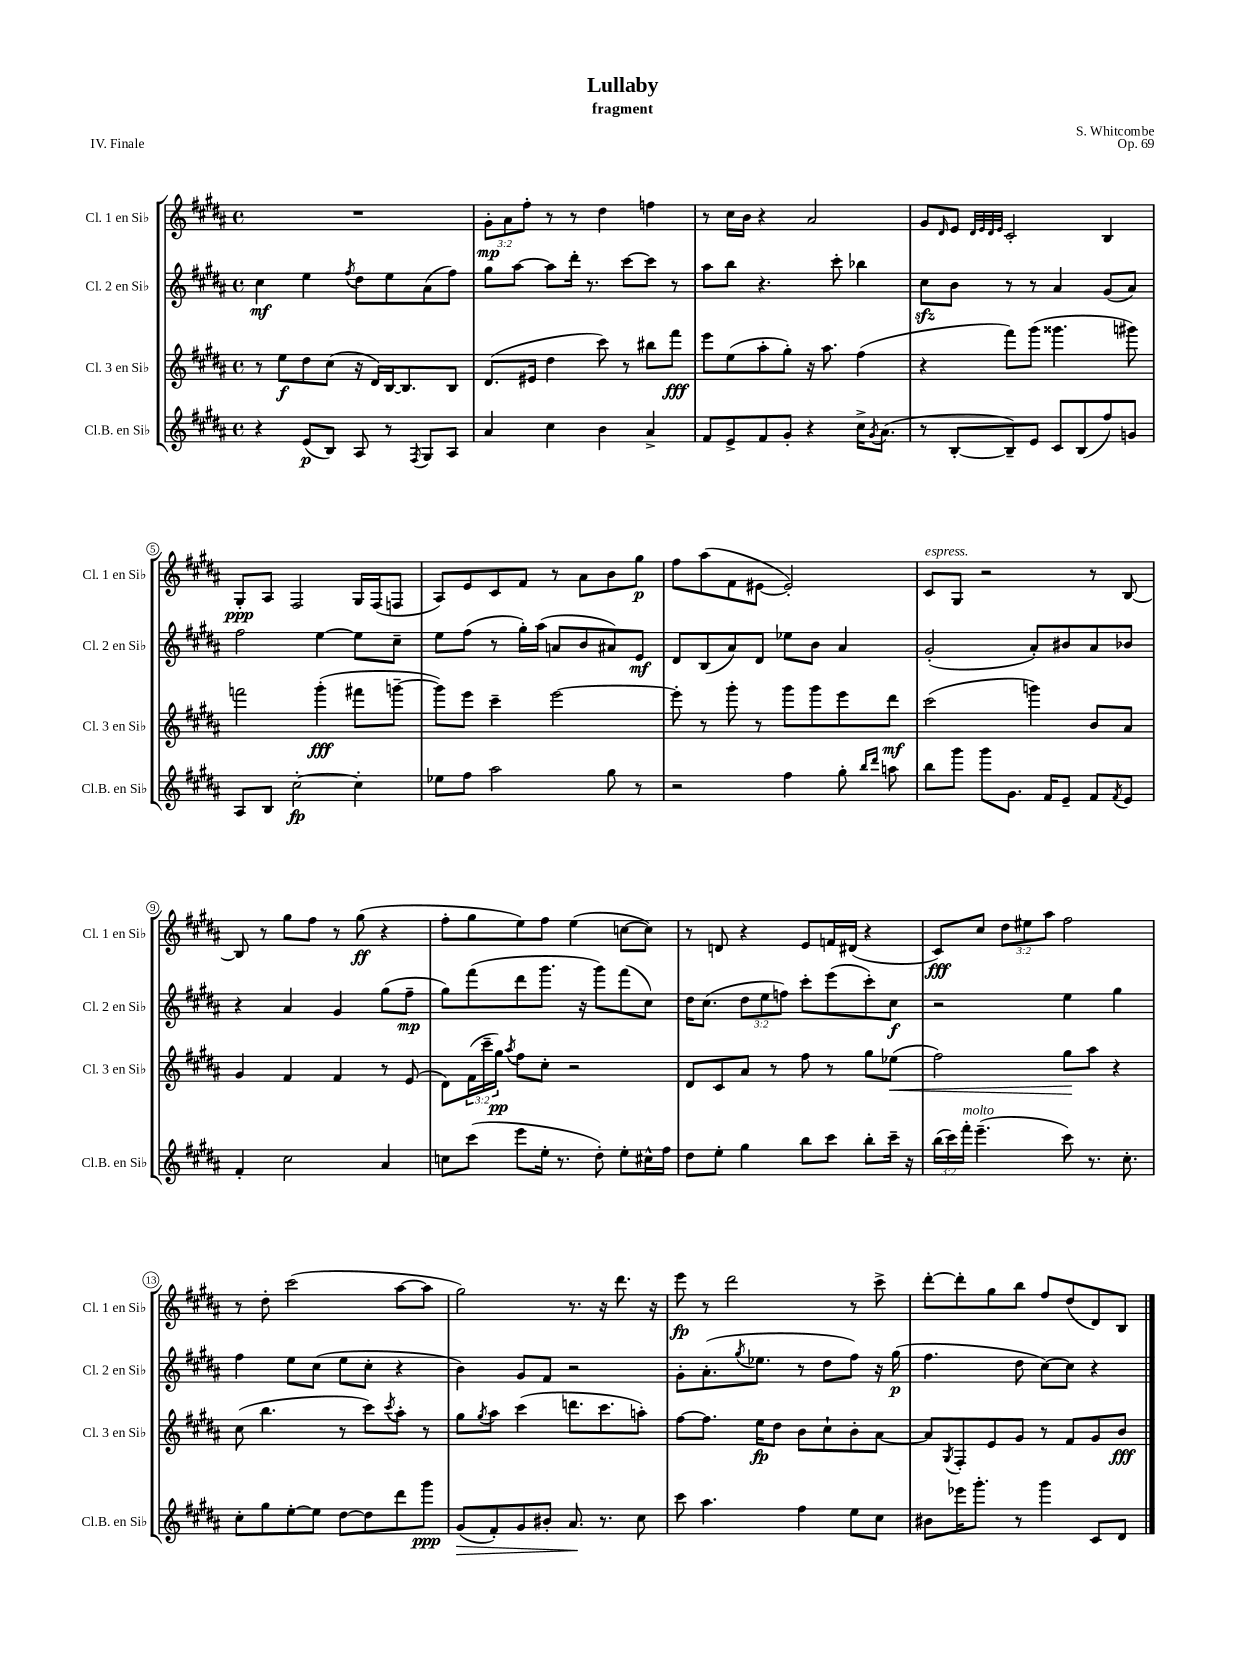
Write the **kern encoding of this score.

**kern	**kern	**kern	**kern
*staff4	*staff3	*staff2	*staff1
*clefG2	*clefG2	*clefG2	*clefG2
*k[f#c#g#d#a#]	*k[f#c#g#d#a#]	*k[f#c#g#d#a#]	*k[f#c#g#d#a#]
*M4/4	*M4/4	*M4/4	*M4/4
*met(c)	*met(c)	*met(c)	*met(c)
4r	8r	4cc#	1r
.	8ee	.	.
(8e	8dd#	4ee	.
8B)	(8cc#	.	.
.	.	8qff#	.
8A#	16r	8dd#	.
.	16d#)	.	.
8r	[16B	8ee	.
.	8.B]	.	.
8qF#	.	.	.
8G#	.	(8a#	.
8A#	8B	8ff#)	.
=	=	=	=
4a#	(8.d#	8gg#	12g#'
.	.	.	12a#
.	.	[8aa#	.
.	.	.	12ff#'
.	16e#	.	.
4cc#	4dd#	8aa#]	8r
.	.	16ddd#'	8r
.	.	8.r	.
4b	8ccc#)	.	4dd#
.	8r	[8ccc#	.
4a#^	8bb#	8ccc#]	4ff
.	8fff#	8r	.
=	=	=	=
8f#	8eee	8aa#	8r
8e^	(8ee	8bb	16cc#
.	.	.	16b
8f#	8aa#'	4.r	4r
8g#'	8gg#')	.	.
4r	16r	.	2a#
.	8.aa#	.	.
.	.	8ccc#'	.
16cc#^	(4ff#	4bb-	.
8qg#	.	.	.
(8.a#	.	.	.
=	=	=	=
8r	4r	8cc#	8g#
.	.	.	16qqd#
[8B'	.	8b	8e
.	.	.	32qqd#
.	.	.	32qqe
.	.	.	32qqd#
.	.	.	32qqe
8B~])	8fff#)	8r	2c#'
8e	(8ggg#	8r	.
8c#	4.ggg##	4a#	.
(8B	.	.	.
8ff#)	.	(8g#	4B
8g	8ggg#)	8a#)	.
=	=	=	=
8A#	2fff	2ff#	8G#'
8B	.	.	8A#
[2cc#'	.	.	2F#
.	(4ggg#'	[4ee	.
4cc#']	8fff#	8ee]	16G#
.	.	.	(16F#
.	[8ggg~	8cc#~	8F
=	=	=	=
8ee-	8ggg])	8ee	8A#)
8ff#	8eee	(8ff#	8e
2aa#	4ccc#~	8r	8c#
.	.	16gg#')	8f#
.	.	(16aa#	.
.	[2eee	8a	8r
.	.	8b	8a#
8gg#	.	8a#)	8b
8r	.	8e	8gg#
=	=	=	=
2r	8eee']	8d#	8ff#
.	8r	(8B	(8aa#
.	8ggg#'	8a#)	8f#
.	8r	8d#	[8e#
4ff#	8ggg#	8ee-	2e#'])
.	8ggg#	8b	.
8gg#'	8eee	4a#	.
16qqbb	.	.	.
16qqddd#	.	.	.
8aa	8ddd#	.	.
=	=	=	=
8bb	(2ccc#	(2g#'	8c#
8ggg#	.	.	8G#
8ggg#	.	.	2r
8.g#	.	.	.
.	4ggg)	8a#')	.
16f#	.	.	.
8e~	.	8b#	.
8f#	8b	8a#	8r
8qf#	.	.	.
8e	8a#	8b-	[8B
=	=	=	=
4f#'	4g#	4r	8B]
.	.	.	8r
2cc#	4f#	4a#	8gg#
.	.	.	8ff#
.	4f#	4g#	8r
.	.	.	(8gg#
4a#	8r	(8gg#	4r
.	(8e	8ff#~	.
=	=	=	=
8cc	8d#)	8gg#)	8ff#'
(8ccc#	(24f#	(8fff#	8gg#
.	24ccc#~	.	.
.	24gg#)	.	.
.	8qaa#	.	.
8eee	8ff#	8ddd#	8ee)
16ee'	8cc#'	8.ggg#	8ff#
8.r	.	.	.
.	2r	.	(4ee
.	.	16r	.
8dd#')	.	8ggg#)	.
8ee'	.	(8fff#	[8cc
16cc#^^	.	8cc#)	8cc])
16ff#	.	.	.
=	=	=	=
8dd#	8d#	16dd#	8r
.	.	(8.cc#	.
8ee'	8c#	.	8d
4gg#	8a#	12dd#	4r
.	.	12ee	.
.	8r	.	.
.	.	12ff)	.
8bb	8ff#	8ccc#'	8e
8ccc#	8r	(8eee	16f
.	.	.	(16d#
8bb'	8gg#	8ccc#')	4r
16ccc#~	(8ee-	8cc#	.
16r	.	.	.
=	=	=	=
(24bb	2ff#)	2r	8c#)
24ccc#)	.	.	.
24fff#'	.	.	.
(4.eee~	.	.	8cc#
.	.	.	12dd#
.	.	.	12ee#
.	.	.	12aa#
8ccc#)	8gg#	4ee	2ff#
8.r	8aa#	.	.
.	4r	4gg#	.
8.cc#'	.	.	.
=	=	=	=
8cc#'	(8cc#	4ff#	8r
8gg#	4.bb	.	8dd#'
[8ee'	.	8ee	(2ccc#
8ee]	.	(8cc#	.
[8dd#	8r	8ee	.
8dd#]	8ccc#)	8cc#'	.
.	8qccc#	.	.
8ddd#	8aa#'	4r	[8aa#
8ggg#	8r	.	8aa#]
=	=	=	=
(8g#	8gg#	4b)	2gg#)
.	8qgg#	.	.
8f#')	8aa#	.	.
8g#	(4ccc#	8g#	.
8b#'	.	8f#	.
8.a#	8.ddd	2r	8.r
8.r	8.ccc#	.	16r
.	.	.	8.ddd#
8cc#	8aa')	.	.
.	.	.	16r
=	=	=	=
8ccc#	[8ff#	8g#'	8eee
4.aa#	8.ff#]	(8.a#'	8r
.	.	.	2ddd#
.	.	8qgg#	.
.	16ee	8.ee-	.
.	8dd#	.	.
4ff#	8b	8r	.
.	8cc#`	8dd#	.
8ee	8b'	8ff#)	8r
8cc#	[8a#	16r	8ccc#^
.	.	(16gg#	.
=	=	=	=
8b#	8a#]	4.ff#	[8ddd#'
.	8qG#	.	.
16eee-	8F#'	.	8ddd#']
8.ggg#'	.	.	.
.	8e	.	8gg#
8r	8g#	8dd#	8bb
4ggg#	8r	[8cc#)	8ff#
.	8f#	8cc#]	(8dd#
8c#	8g#	4r	8d#)
8d#	8b	.	8B
==	==	==	==
*-	*-	*-	*-
